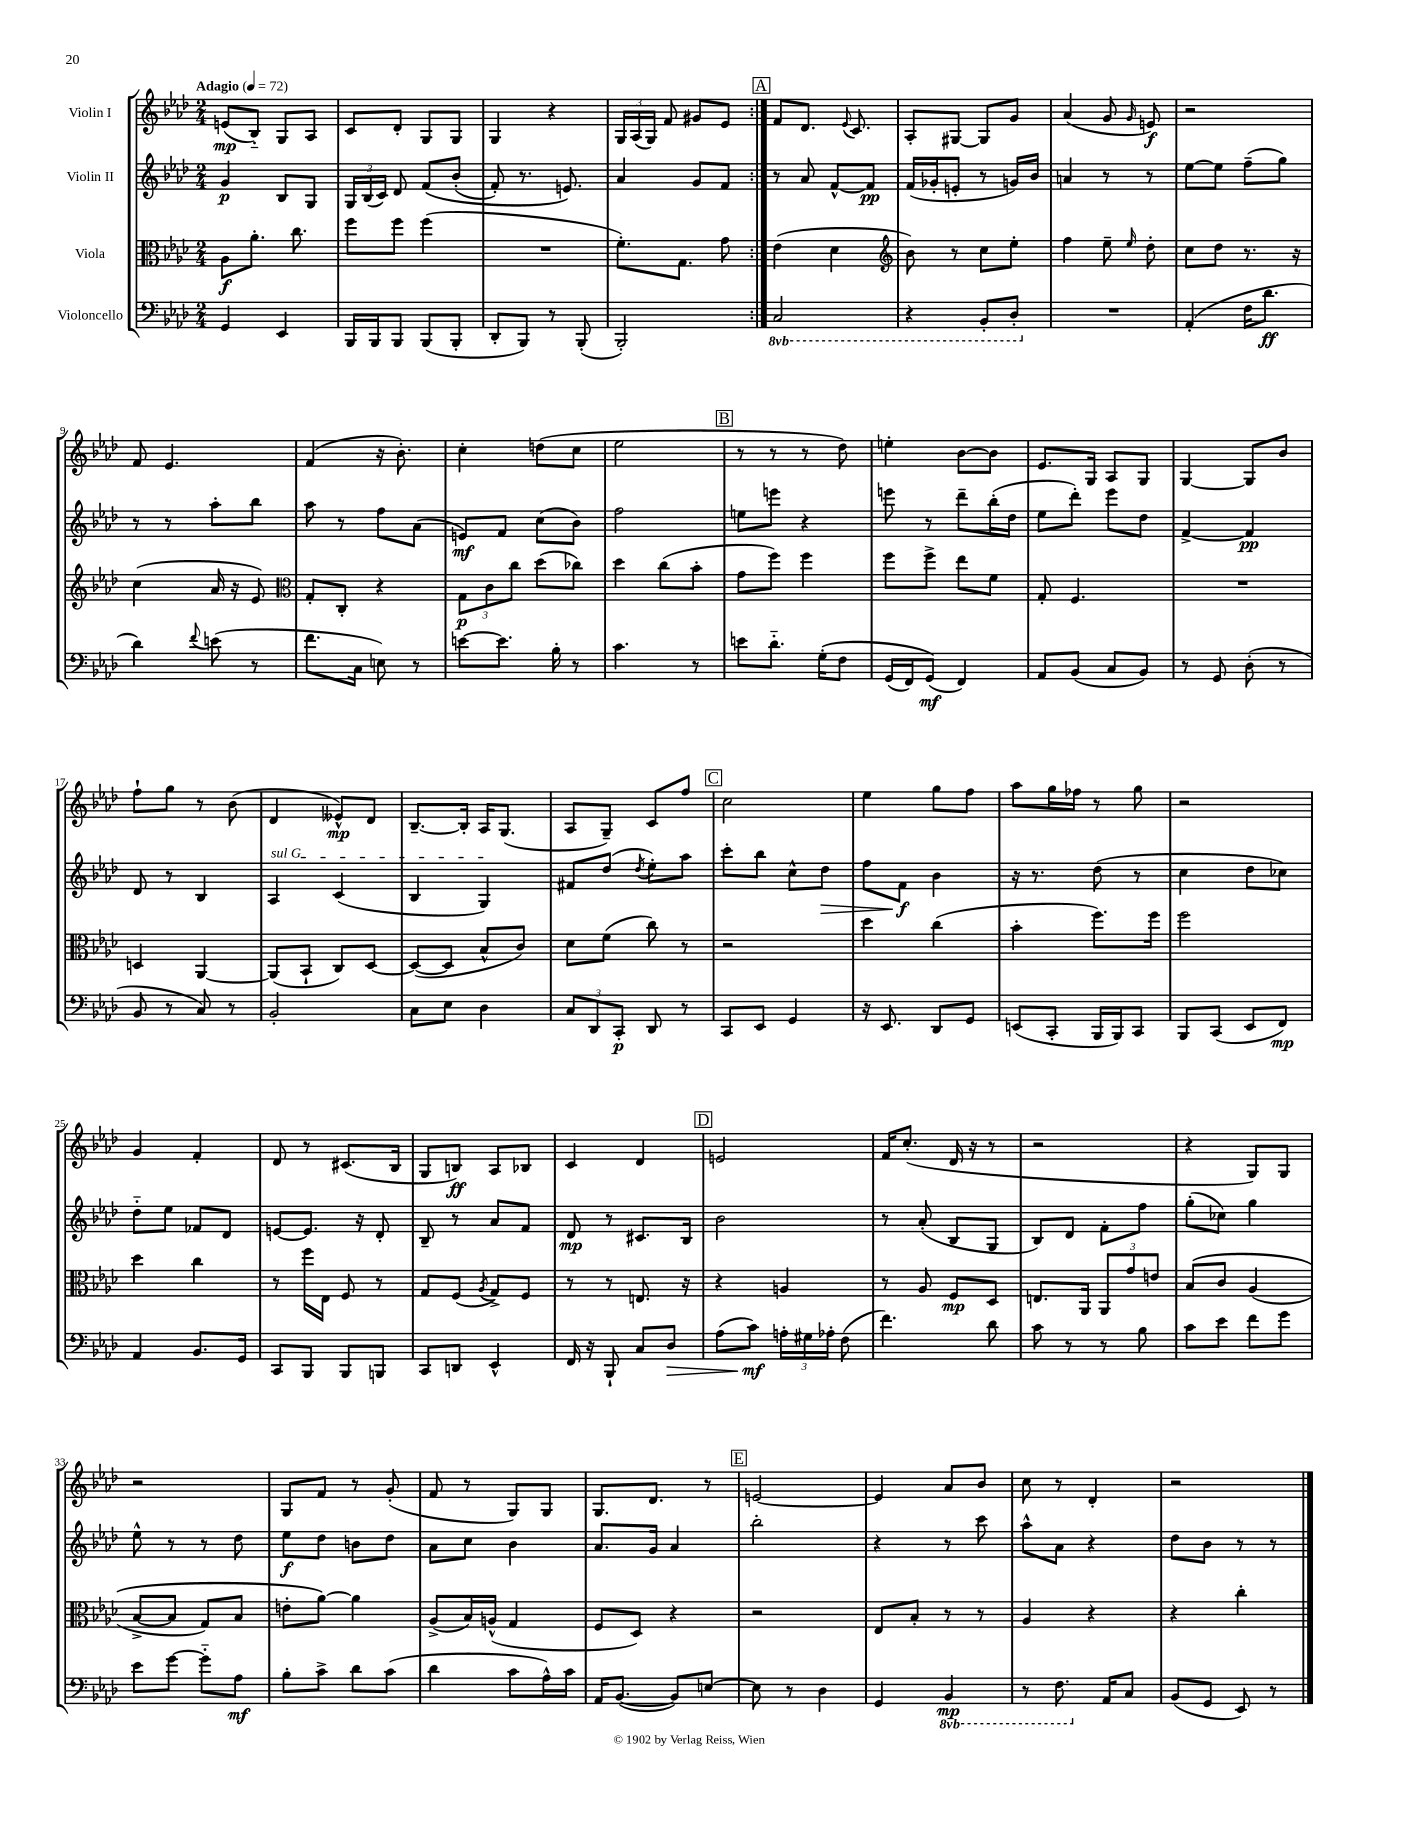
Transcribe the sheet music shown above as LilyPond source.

<<
\new StaffGroup <<
\new Staff = "s0" \with { instrumentName = "Violin I" } {
    \clef treble \key aes \major \numericTimeSignature \time 2/4 \tempo "Adagio" 4 = 72
    \autoBeamOff \repeat volta 2 { e'8[\mp( bes8]-_) g8[ aes8] |
    c'8[ des'8]-. g8[ g8] |
    g4 r4 |
    \tuplet 3/2 { g16[ aes16( g16]) } f'8 gis'8[ ees'8] | }
    \mark \markup { \box "A" } f'8[ des'8.] \appoggiatura { ees'8 } c'8. |
    aes8[-. gis8]~ gis8[ g'8] |
    aes'4( g'8 \grace { g'16 } e'8\f) |
    r2 |
    f'8 ees'4. |
    f'4( r16 bes'8.-.) |
    c''4-. d''8[( c''8] |
    ees''2 |
    \mark \markup { \box "B" } r8 r8 r8 des''8) |
    e''4-. bes'8[~ bes'8] |
    ees'8.[ g16] aes8[ g8] |
    g4~ g8[ bes'8] |
    f''8[-! g''8] r8 bes'8( |
    des'4 eeses'8[-^\mp) des'8] |
    bes8.[~-- bes16]-. aes16[ g8.]( |
    aes8[ g8]--) c'8[ f''8] |
    \mark \markup { \box "C" } c''2 |
    ees''4 g''8[ f''8] |
    aes''8[ g''16 fes''16] r8 g''8 |
    r2 |
    g'4 f'4-. |
    des'8 r8 cis'8.[( bes16] |
    g8[ b8]\ff) aes8[ bes8] |
    c'4 des'4 |
    \mark \markup { \box "D" } e'2 |
    f'16[ c''8.]-.( des'16 r16 r8 |
    r2 |
    r4 g8[) g8] |
    r2 |
    g8[ f'8] r8 g'8-.( |
    f'8 r8 g8[) g8] |
    g8.[ des'8.] r8 |
    \mark \markup { \box "E" } e'2~ |
    e'4 aes'8[ bes'8] |
    c''8 r8 des'4-. |
    r2 \bar "|." |
}
\new Staff = "s1" \with { instrumentName = "Violin II" } {
    \clef treble \key aes \major \numericTimeSignature \time 2/4
    \autoBeamOff \repeat volta 2 { g'4\p bes8[ g8] |
    \tuplet 3/2 { g16[ bes16( c'16]) } des'8 f'8[\( bes'8]-.( |
    f'8-.) r8. e'8.\) |
    aes'4 g'8[ f'8] | }
    \mark \markup { \box "A" } r8 aes'8 f'8[~-^ f'8]\pp |
    f'16[( ges'16-. e'8]-. r8 g'16[) bes'16] |
    a'4 r8 r8 |
    ees''8[~ ees''8] f''8[--( g''8]) |
    r8 r8 aes''8[-. bes''8] |
    aes''8 r8 f''8[ aes'8]( |
    e'8[\mf) f'8] c''8[( bes'8]) |
    f''2 |
    \mark \markup { \box "B" } e''8[ e'''8] r4 |
    e'''8 r8 des'''8[-- bes''16-.( des''16] |
    ees''8[ des'''8]-.) ees'''8[ des''8] |
    f'4~-> f'4\pp |
    des'8 r8 bes4 |
    \once \override TextSpanner.bound-details.left.text = \markup { \italic "sul G" } aes4\startTextSpan c'4( |
    bes4 g4\stopTextSpan) |
    fis'8[ des''8]( \acciaccatura { des''8 } ees''8[-.) aes''8] |
    \mark \markup { \box "C" } c'''8[-. bes''8] c''8[-^ des''8]\> |
    f''8[ f'8]\f\! bes'4 |
    r16 r8. des''8( r8 |
    c''4 des''8[ ces''8]) |
    des''8[-_ ees''8] fes'8[ des'8] |
    e'8[~ e'8.] r16 des'8-. |
    bes8-- r8 aes'8[ f'8] |
    des'8\mp r8 cis'8.[ bes16] |
    \mark \markup { \box "D" } bes'2 |
    r8 aes'8-.( bes8[ g8] |
    bes8[) des'8] f'8[-. f''8] |
    g''8[-.( ces''8]) g''4 |
    ees''8-^ r8 r8 des''8 |
    ees''8[\f des''8] b'8[ des''8] |
    aes'8[ c''8] bes'4 |
    aes'8.[ g'16] aes'4 |
    \mark \markup { \box "E" } bes''2-. |
    r4 r8 c'''8 |
    aes''8[-^ aes'8] r4 |
    des''8[ bes'8] r8 r8 \bar "|." |
}
\new Staff = "s2" \with { instrumentName = "Viola" } {
    \clef alto \key aes \major \numericTimeSignature \time 2/4
    \autoBeamOff \repeat volta 2 { aes8[\f aes'8.]-. c''8. |
    f''8[ f''8] f''4( |
    R2 |
    f'8.[-.) g8.] g'8 | }
    \mark \markup { \box "A" } ees'4( des'4 |
    \clef treble bes'8) r8 c''8[ ees''8]-. |
    f''4 ees''8-- \grace { ees''16 } des''8-. |
    c''8[ des''8] r8. r16 |
    c''4( aes'16 r16 ees'8) |
    \clef alto g8[-. c8]-. r4 |
    \tuplet 3/2 { g8[\p c'8 c''8] } des''8[( ces''8]) |
    des''4 c''8[( bes'8]-. |
    \mark \markup { \box "B" } g'8[ f''8]) f''4 |
    f''8[ f''8]-> ees''8[ f'8] |
    g8-. f4. |
    R2 |
    d4 aes,4~ |
    aes,8[( bes,8]-! c8[) des8]~ |
    des8[~( des8] bes8[-^ c'8]) |
    des'8[ f'8]( c''8) r8 |
    \mark \markup { \box "C" } r2 |
    des''4 c''4( |
    bes'4-. f''8.[) f''16] |
    f''2 |
    des''4 c''4 |
    r8 f''16[ ees16] f8 r8 |
    g8[ f8]( \acciaccatura { aes8 } g8[->) f8] |
    r8 r8 e8. r16 |
    \mark \markup { \box "D" } r4 a4 |
    r8 aes8 f8[\mp des8] |
    e8.[ aes,16] \tuplet 3/2 { aes,8[ g'8 e'8] } |
    bes8[\( c'8] aes4( |
    bes8[~-> bes8] g8[) bes8] |
    e'8[-. aes'8]~\) aes'4 |
    aes8[->( bes16) a16]-^( g4 |
    f8[ des8]) r4 |
    \mark \markup { \box "E" } r2 |
    ees8[ bes8]-. r8 r8 |
    aes4 r4 |
    r4 c''4-. \bar "|." |
}
\new Staff = "s3" \with { instrumentName = "Violoncello" } {
    \clef bass \key aes \major \numericTimeSignature \time 2/4 \set Staff.ottavationMarkups = #ottavation-simple-ordinals
    \autoBeamOff \repeat volta 2 { g,4 ees,4 |
    bes,,16[ bes,,16 bes,,8] bes,,8[( bes,,8]-. |
    des,8[-. bes,,8]) r8 bes,,8-.( |
    bes,,2-.) | }
    \mark \markup { \box "A" } \ottava #-1 c,2 |
    r4 bes,,8[-. des,8]-. \ottava #0 |
    R2 |
    aes,4-.( f16[ des'8.]\ff |
    des'4) \appoggiatura { f'8 } e'8( r8 |
    f'8.[ c16] e8) r8 |
    e'8[~ e'8.] bes16-. r8 |
    c'4. r8 |
    \mark \markup { \box "B" } e'8[ des'8.]-_ g16[-.\( f8] |
    g,16[( f,16) g,8]\mf(\) f,4) |
    aes,8[ bes,8]( c8[ bes,8]) |
    r8 g,8 des8-.( r8 |
    bes,8 r8 c8) r8 |
    bes,2-. |
    c8[ ees8] des4 |
    \tuplet 3/2 { c8[ des,8 c,8]-.\p } des,8 r8 |
    \mark \markup { \box "C" } c,8[ ees,8] g,4 |
    r16 ees,8. des,8[ g,8] |
    e,8[( c,8]-. bes,,16[ bes,,16) c,8] |
    bes,,8[ c,8]( ees,8[ f,8]\mp) |
    aes,4 bes,8.[ g,16] |
    c,8[ bes,,8] bes,,8[ b,,8] |
    c,8[ d,8] ees,4-^ |
    f,16 r16 bes,,8-! c8[ des8]\> |
    \mark \markup { \box "D" } aes8[( c'8]\mf\!) \tuplet 3/2 { a16[-. gis16 aes16]-. } f8( |
    f'4.) des'8 |
    c'8 r8 r8 bes8 |
    c'8[ ees'8] f'8[ g'8] |
    ees'8[ g'8]~ g'8[-_ aes8]\mf |
    bes8[-. c'8]-> des'8[ c'8]( |
    des'4 c'8[ aes16-^) c'16] |
    aes,16[ bes,8.]~( bes,8[) e8]~ |
    \mark \markup { \box "E" } e8 r8 des4 |
    g,4 \ottava #-1 bes,,4\mp |
    r8 f,8. \ottava #0 aes,16[ c8] |
    bes,8[( g,8] ees,8) r8 \bar "|." |
}
>>
>>
